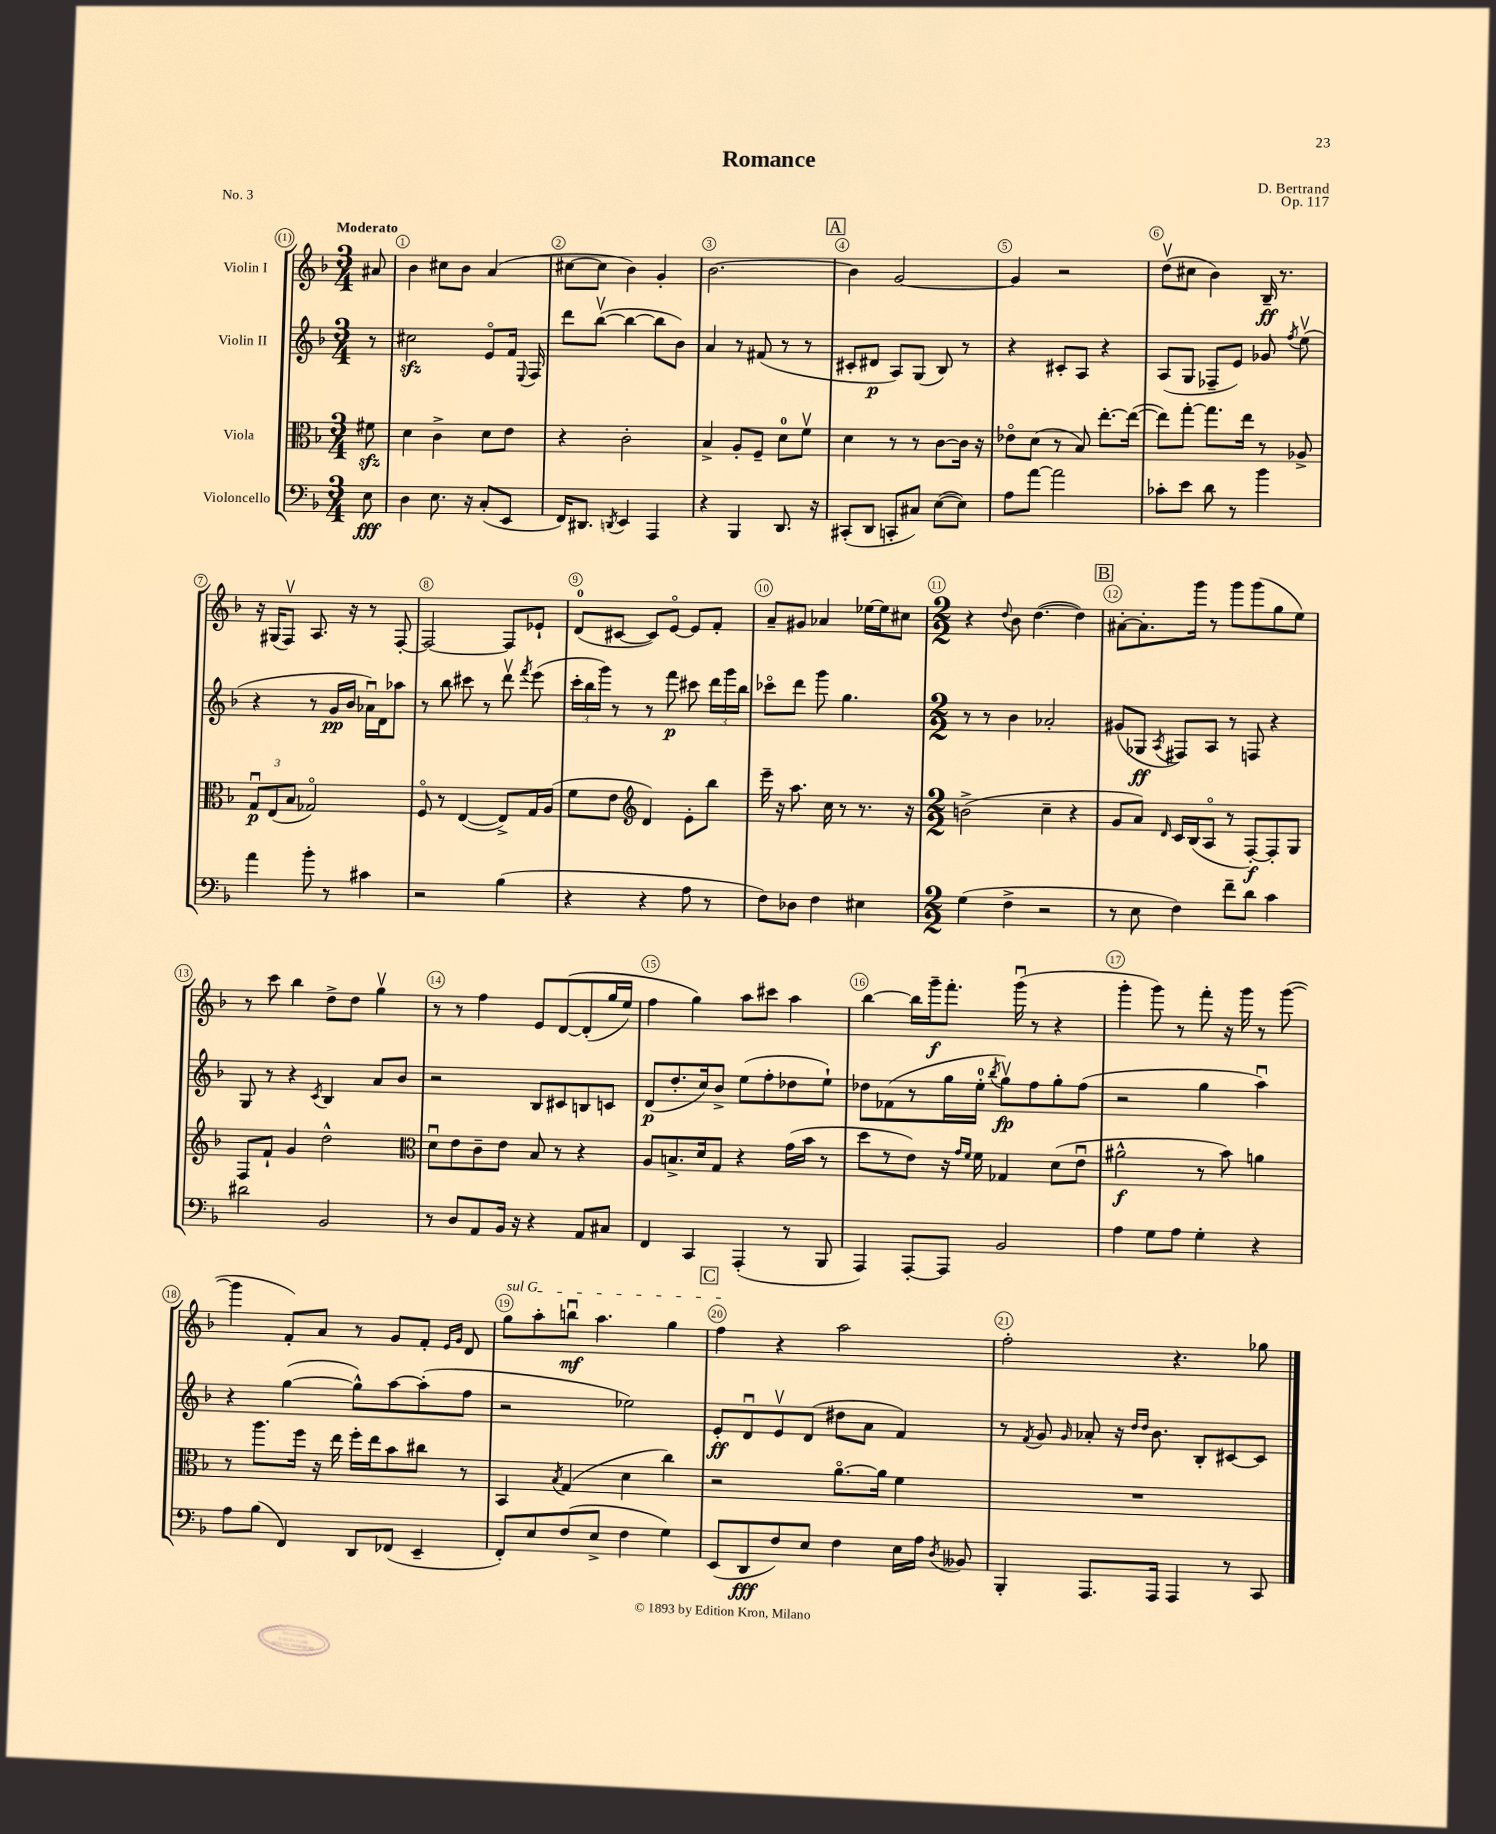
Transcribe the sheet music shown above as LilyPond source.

\header { title = "Romance" composer = "D. Bertrand" opus = "Op. 117" piece = "No. 3" }
<<
\new StaffGroup <<
\new Staff = "s0" \with { instrumentName = "Violin I" } {
    \clef treble \key f \major \numericTimeSignature \time 3/4 \partial 8 \tempo "Moderato"
    \autoBeamOff ais'8 |
    bes'4 cis''8[ bes'8] a'4( |
    cis''8[~ cis''8] bes'4) g'4-. |
    bes'2.~ |
    \mark \markup { \box "A" } bes'4 g'2~ |
    g'4 r2 |
    d''8[\upbow( cis''8] bes'4) bes16--\ff r8. |
    r16 gis16[( f8]\upbow) a8. r16 r8 f8~-. |
    f2~ f8[ ees'8]-! |
    d'8[-0( cis'8]~ cis'8[) e'8]~\flageolet e'8[ f'8]-. |
    a'8[-- gis'8] aes'4 ees''16[~ ees''16 cis''8] |
    \numericTimeSignature \time 2/2 r4 \appoggiatura { d''8 } bes'8 d''4.~( d''4) |
    \mark \markup { \box "B" } ais'8[~-. ais'8.-. g'''16] r8 g'''8[ g'''8( g''8 e''8]) |
    r8 c'''8 bes''4 d''8[-> d''8] g''4\upbow |
    r8 r8 f''4 e'8[ d'8~\( d'8-.( g''16 e''16]) |
    f''4 g''4\) a''8[ cis'''8] a''4 |
    bes''4~ bes''16[ g'''16--\f f'''8.]-. g'''16\downbow( r8 r4 |
    g'''4-. g'''8) r8 f'''8-. r16 g'''16 r8 g'''8~( |
    g'''4 f'8[-.) a'8] r8 g'8[ f'8]-. \grace { e'16[ g'16] } d'8 |
    \once \override TextSpanner.bound-details.left.text = \markup { \italic "sul G" } g''8[\startTextSpan a''8-. b''8]\downbow\mf a''4. g''4 |
    \mark \markup { \box "C" } f''4\stopTextSpan r4 a''2 |
    f''2-. r4. ges''8 \bar "|." |
}
\new Staff = "s1" \with { instrumentName = "Violin II" } {
    \clef treble \key f \major \numericTimeSignature \time 3/4 \partial 8
    \autoBeamOff r8 |
    cis''2\sfz e'8[\flageolet f'16] \appoggiatura { e8 } f16 |
    d'''8[ bes''8]~\upbow( bes''4~ bes''8[ bes'8]) |
    a'4 r8 fis'8( r8 r8 |
    \mark \markup { \box "A" } cis'8[-. dis'8]\p a8[) g8]( bes8) r8 |
    r4 cis'8[-. a8] r4 |
    a8[( g8] fes8[-- e'8]) ges'8 \acciaccatura { f''8 } e''8\upbow( |
    r4 r8 g'16[\pp bes'16] aes'16[\downbow) d'16 aes''8] |
    r8 bes''8 cis'''8 r8 d'''8\upbow \acciaccatura { f'''8 } e'''8( |
    \tuplet 3/2 { c'''16[-. bes''16 g'''16]) } r8 r8 f'''8\p cis'''8 \tuplet 3/2 { d'''16[ g'''16 bes''16] } |
    ces'''8[\flageolet d'''8] g'''8 g''4. |
    \numericTimeSignature \time 2/2 r8 r8 bes'4 aes'2-. |
    \mark \markup { \box "B" } gis'8[( ges8]\ff \acciaccatura { a8 } fis8[) a8] r8 f8 r4 |
    g8 r8 r4 \acciaccatura { c'8 } bes4 a'8[ bes'8] |
    r2 bes8[ cis'8 b8 c'8] |
    d'8[\p( d''8.-. c''16) bes'8]-> e''8[( f''8-. des''8 e''8]-!) |
    des''8[ fes'8( r8 g''16 e''16]-0-. \acciaccatura { bes''8 } g''8[\upbow\fp) f''8 g''8-. f''8]( |
    r2 g''4 a''4\downbow) |
    r4 g''4~( g''8[-^) a''8~ a''8-.( f''8] |
    r2 ees''2) |
    \mark \markup { \box "C" } e'8[-.\ff d'8\downbow e'8\upbow d'8]( dis''8[ a'8] f'4) |
    r8 \acciaccatura { f'8 } g'8 \grace { g'16 } aes'8-. r16 \grace { d''16[ d''16] } bes'8. bes8[-. cis'8~ cis'8] \bar "|." |
}
\new Staff = "s2" \with { instrumentName = "Viola" } {
    \clef alto \key f \major \numericTimeSignature \time 3/4 \partial 8
    \autoBeamOff fis'8\sfz |
    d'4 c'4-> d'8[ e'8] |
    r4 c'2-. |
    bes4-> a8[-. f8]-- d'8[-0 f'8]\upbow |
    \mark \markup { \box "A" } d'4 r8 r8 c'8[~ c'16] r16 |
    ees'8[\flageolet d'8]( r8 bes8) e''8.[~-. e''16]~( |
    e''8[) g''8]~-. g''8.[ e''16] r8 aes8-> |
    \tuplet 3/2 { g8[\downbow\p e8( bes8] } ges2\flageolet) |
    f8\flageolet r8 e4~( e8[->) g16 a16]( |
    f'8[ e'8] \clef treble d'4) e'8[-. bes''8] |
    e'''16-- r16 a''8. c''16 r8 r8. r16 |
    \numericTimeSignature \time 2/2 b'2->( c''4-- r4 |
    \mark \markup { \box "B" } g'8[ a'8]) \grace { d'16 } c'16[ bes16( a8]\flageolet r8 f8[~-.\f) f8-. g8] |
    f8[ f'8]-! g'4 d''2-^ |
    \clef alto d'8[\downbow e'8 c'8-- e'8] bes8 r8 r4 |
    a8[ b8.-> d'16 g8] r4 g'16[( bes'16] r8 |
    d''8[ r8 e'8]) r16 \grace { g'16[ f'16] } f'16 ges4 d'8[( e'8]\downbow |
    ais'2-^\f r8 bes'8) a'4 |
    r8 a''8.[ f''16] r16 e''16 f''16[-. e''16 bes'8 cis''8] r8 |
    bes,4 \acciaccatura { bes8 } g4( d'4 c''4) |
    \mark \markup { \box "C" } r2 a'8.[~\flageolet a'16] f'4 |
    R1 \bar "|." |
}
\new Staff = "s3" \with { instrumentName = "Violoncello" } {
    \clef bass \key f \major \numericTimeSignature \time 3/4 \partial 8
    \autoBeamOff e8\fff |
    d4 e8. r16 c8[-.( e,8] |
    f,16[) dis,8.] \acciaccatura { d,8 } e,4 a,,4 |
    r4 bes,,4 d,8. r16 |
    \mark \markup { \box "A" } cis,8[-.( d,8] c,8[-. cis8]) e8[~( e8]) |
    a8[ a'8]~ a'2 |
    ces'8[-. e'8] d'8 r8 bes'4 |
    a'4 bes'8-. r8 cis'4 |
    r2 bes4( |
    r4 r4 a8 r8 |
    f8[) des8] f4 eis4 |
    \numericTimeSignature \time 2/2 g4( f4-> r2 |
    \mark \markup { \box "B" } r8 e8 f4) f'8[-- d'8] c'4 |
    dis'2 bes,2 |
    r8 d8[ a,8 bes,16] r16 r4 a,8[ cis8] |
    f,4 c,4 a,,4-.( r8 bes,,8 |
    a,,4) a,,8[~-. a,,8] bes,2 |
    a4 g8[ a8] g4-. r4 |
    a8[ bes8]( f,4) d,8[ fes,8]( e,4-- |
    f,8[-.) e8 f8( e8]-> f4 g4) |
    \mark \markup { \box "C" } e,8[( d,8\fff f8) e8] f4 e16[ a16] \acciaccatura { d8 } beses,8 |
    bes,,4-. a,,8.[ a,,16] a,,4 r8 c,8 \bar "|." |
}
>>
>>
\layout { \context { \Score \override BarNumber.break-visibility = ##(#f #t #t) barNumberVisibility = #all-bar-numbers-visible \override BarNumber.stencil = #(make-stencil-circler 0.1 0.3 ly:text-interface::print) } }
